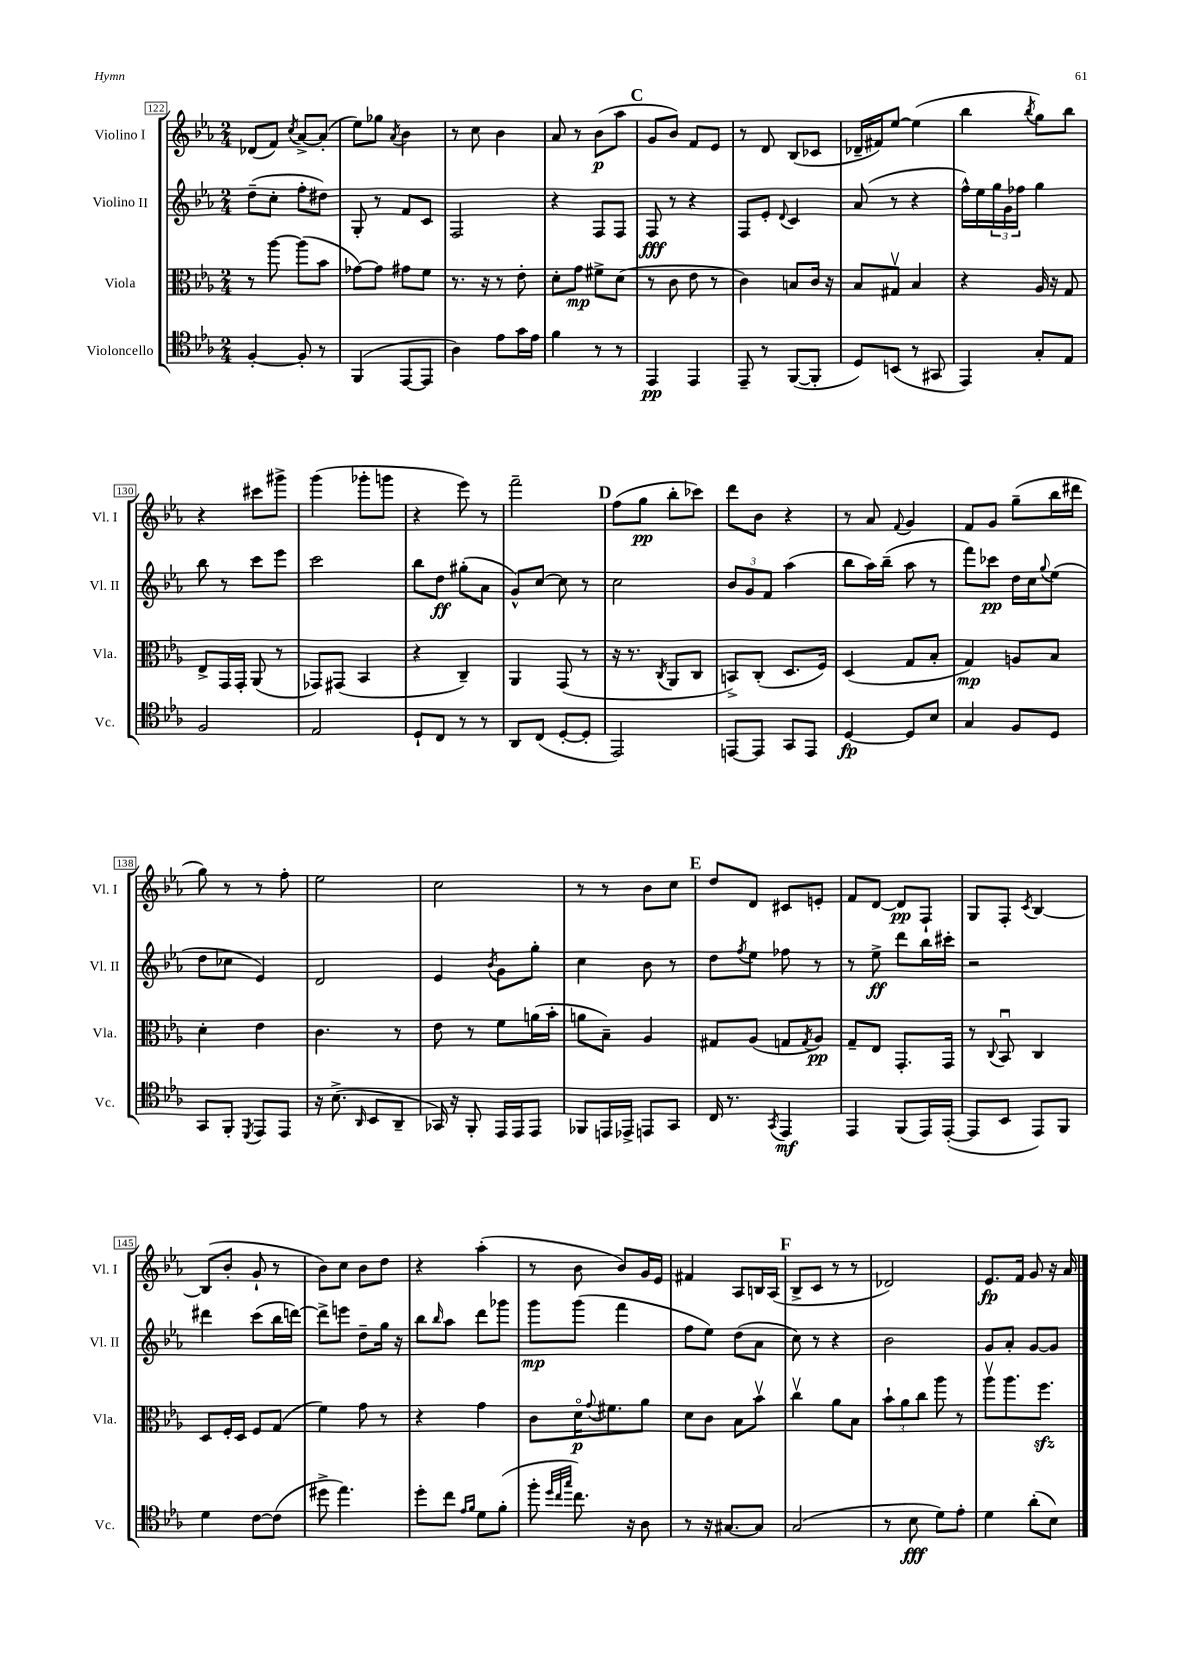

**kern	**kern	**kern	**kern
*staff4	*staff3	*staff2	*staff1
*clefC4	*clefC3	*clefG2	*clefG2
*k[b-e-a-]	*k[b-e-a-]	*k[b-e-a-]	*k[b-e-a-]
*M2/4	*M2/4	*M2/4	*M2/4
[4F'	8r	(8dd~	(8d-
.	[8aa-	8cc'	8f)
.	.	.	8qcc
8F']	(8aa-]	8ff'	[8a-^
8r	8b-	8dd#)	(8a-']
=	=	=	=
(4FF	[8g-)	8G'	8ee-)
.	8g-]	8r	8gg-
.	.	.	8qa-
[8EE-	8g#	8f	4b-
8EE-]	8f	8c	.
=	=	=	=
4A-)	8.r	2F	8r
.	.	.	8cc
.	16r	.	.
8e-	8r	.	4b-
16g	8e-'	.	.
16e-	.	.	.
=	=	=	=
4f	8d'	4r	8a-
.	8g	.	8r
8r	8f#^	8F	(8b-
8r	(8d	8F	8aa-
=	=	=	=
4EE-	8r	8F	8g
.	8c	8r	8b-)
4EE-	8e-	4r	8f
.	8r	.	8e-
=	=	=	=
8EE-~	4c)	8F	8r
8r	.	8e-'	8d
.	.	8qqd	.
([8FF	8B	4c	(8B-
8FF']	16c	.	8c-
.	16r	.	.
=	=	=	=
8D)	8B-	(8a-	16d-~
.	.	.	16f#)
(8BB	8G#v	8r	[8ee-
8r	4B-	4r	(4ee-]
8GG#	.	.	.
=	=	=	=
4EE-)	4r	16ff^^)	4bb-
.	.	16ee-	.
.	.	24gg	.
.	.	24g	.
.	.	24ff-	.
.	.	.	8qbb-
8G'	16A-	4gg	8gg)
.	16r	.	.
8E-	8G	.	8bb-
=	=	=	=
2F	8E-^	8bb-	4r
.	16GG	8r	.
.	16GG'	.	.
.	(8AA-	8ccc	8ccc#
.	8r	8eee-	8ggg#^
=	=	=	=
2E-	8GG-)	2ccc	(4ggg
.	(8GG#	.	.
.	4BB-	.	8ggg-'
.	.	.	8ggg
=	=	=	=
8D`	4r	8bb-	4r
8C	.	8dd	.
8r	4C~)	(8gg#'	8eee-)
8r	.	8a-	8r
=	=	=	=
8AA-	4AA-	8g^^)	2fff~
(8C	.	[8cc	.
[8D'	(8GG	8cc]	.
8D']	8r	8r	.
=	=	=	=
2EE-)	16r	2cc	(8ff
.	8.r	.	.
.	.	.	8gg
.	8qC	.	.
.	8AA-	.	8bb-'
.	8C	.	8ccc-)
=	=	=	=
[8EE	8BB^)	12b-	8ddd
.	.	12g	.
8EE]	(8C'	.	8b-
.	.	12f	.
8GG	8.D	(4aa-	4r
8EE	.	.	.
.	16F)	.	.
=	=	=	=
[4D	(4D	8bb-	8r
.	.	16aa-)	8a-
.	.	(16bb-~	.
.	.	.	8qqf
8D]	8G	8aa-	4g
8B-	8B-'	8r	.
=	=	=	=
4G	4G)	8fff)	8f
.	.	8ccc-	8g
8F	8A	16dd	(8gg~
.	.	16cc	.
.	.	8qqgg	.
8D	8B-	(8ee-	16bb-
.	.	.	16ddd#
=	=	=	=
8GG	4d'	8dd	8gg)
8FF'	.	8cc-	8r
8qDD	.	.	.
8EE-	4e-	4e-)	8r
8EE-	.	.	8ff'
=	=	=	=
16r	4.c	2d	2ee-
(8.B-^	.	.	.
16qqAA-	.	.	.
8BB-	.	.	.
8AA-~	8r	.	.
=	=	=	=
16GG-)	8e-	4e-	2cc
16r	.	.	.
8FF'	8r	.	.
.	.	8qb-	.
16EE-	8f	8g	.
16EE-	.	.	.
8EE-	(16a	8gg'	.
.	16b-'	.	.
=	=	=	=
8FF-	8a	4cc	8r
16EE	8B-~)	.	8r
16EE-^	.	.	.
8EE	4A-	8b-	8b-
8GG	.	8r	8cc
=	=	=	=
16C	8G#	8dd	8dd
8.r	.	.	.
.	.	8qff	.
.	(8A-	8ee-	8d
8qGG	.	.	.
4EE-	8G	8ff-	8c#
.	8qG	.	.
.	8A-)	8r	8e'
=	=	=	=
4EE-	8G~	8r	8f
.	8E-	8ee-^	[8d
(8FF	8.GG'	8ddd	8d]
16EE-)	.	16bb-	8F`
([16EE-'	16GG	16ccc#'	.
=	=	=	=
8EE-]	8r	2r	8G
.	8qqC	.	.
8BB-	8BB-u	.	8F'
.	.	.	8qc
8EE-)	4C	.	[4B-
8FF	.	.	.
=	=	=	=
4d	8D	4ddd#	(8B-]
.	16F'	.	8b-'
.	16D	.	.
[8c	8F	(8ccc	8g`
(8c]	(8G	16bb-	8r
.	.	[16ddd)	.
=	=	=	=
8dd#^	4f)	8ddd^]	8b-)
4.ee-)	.	8eee	8cc
.	8g	8dd~	8b-
.	8r	16gg	8dd
.	.	16r	.
=	=	=	=
8dd'	4r	8bb-	4r
.	.	16qqbb-	.
8cc	.	8aa-	.
16qqe-	.	.	.
16qqf	.	.	.
8d	4g	8ddd	(4aa-'
(8f'	.	8ggg-	.
=	=	=	=
8ff'	8c	8ggg	8r
32qqdd	.	.	.
32qqcc	.	.	.
32qqgg	.	.	.
8.cc)	16do	(8ggg	8b-
.	8qqg	.	.
.	8.f#	.	.
.	.	4fff	8b-)
16r	.	.	.
8A-	8a-	.	16g
.	.	.	16e-
=	=	=	=
8r	8d	8ff	4f#
16r	8c	8ee-)	.
[8.G#	.	.	.
.	8B-	(8dd	8A-
8G#]	8b-v	8a-	16B
.	.	.	(16A-
=	=	=	=
(2G	4ccv	8cc)	8B-^
.	.	8r	8c
.	8a-	4r	8r
.	8B-	.	8r
=	=	=	=
8r	12b-`	2b-	2d-)
.	12a-	.	.
8B-	.	.	.
.	12cc	.	.
8d)	8aa-	.	.
8e-'	8r	.	.
=	=	=	=
4d	8aa-v	8g	8.e-
.	8.aa-	8a-'	.
.	.	.	16f
(8a-'	.	[8g	8g
.	8.ff	.	.
8B-)	.	8g]	16r
.	.	.	16a-
==	==	==	==
*-	*-	*-	*-
